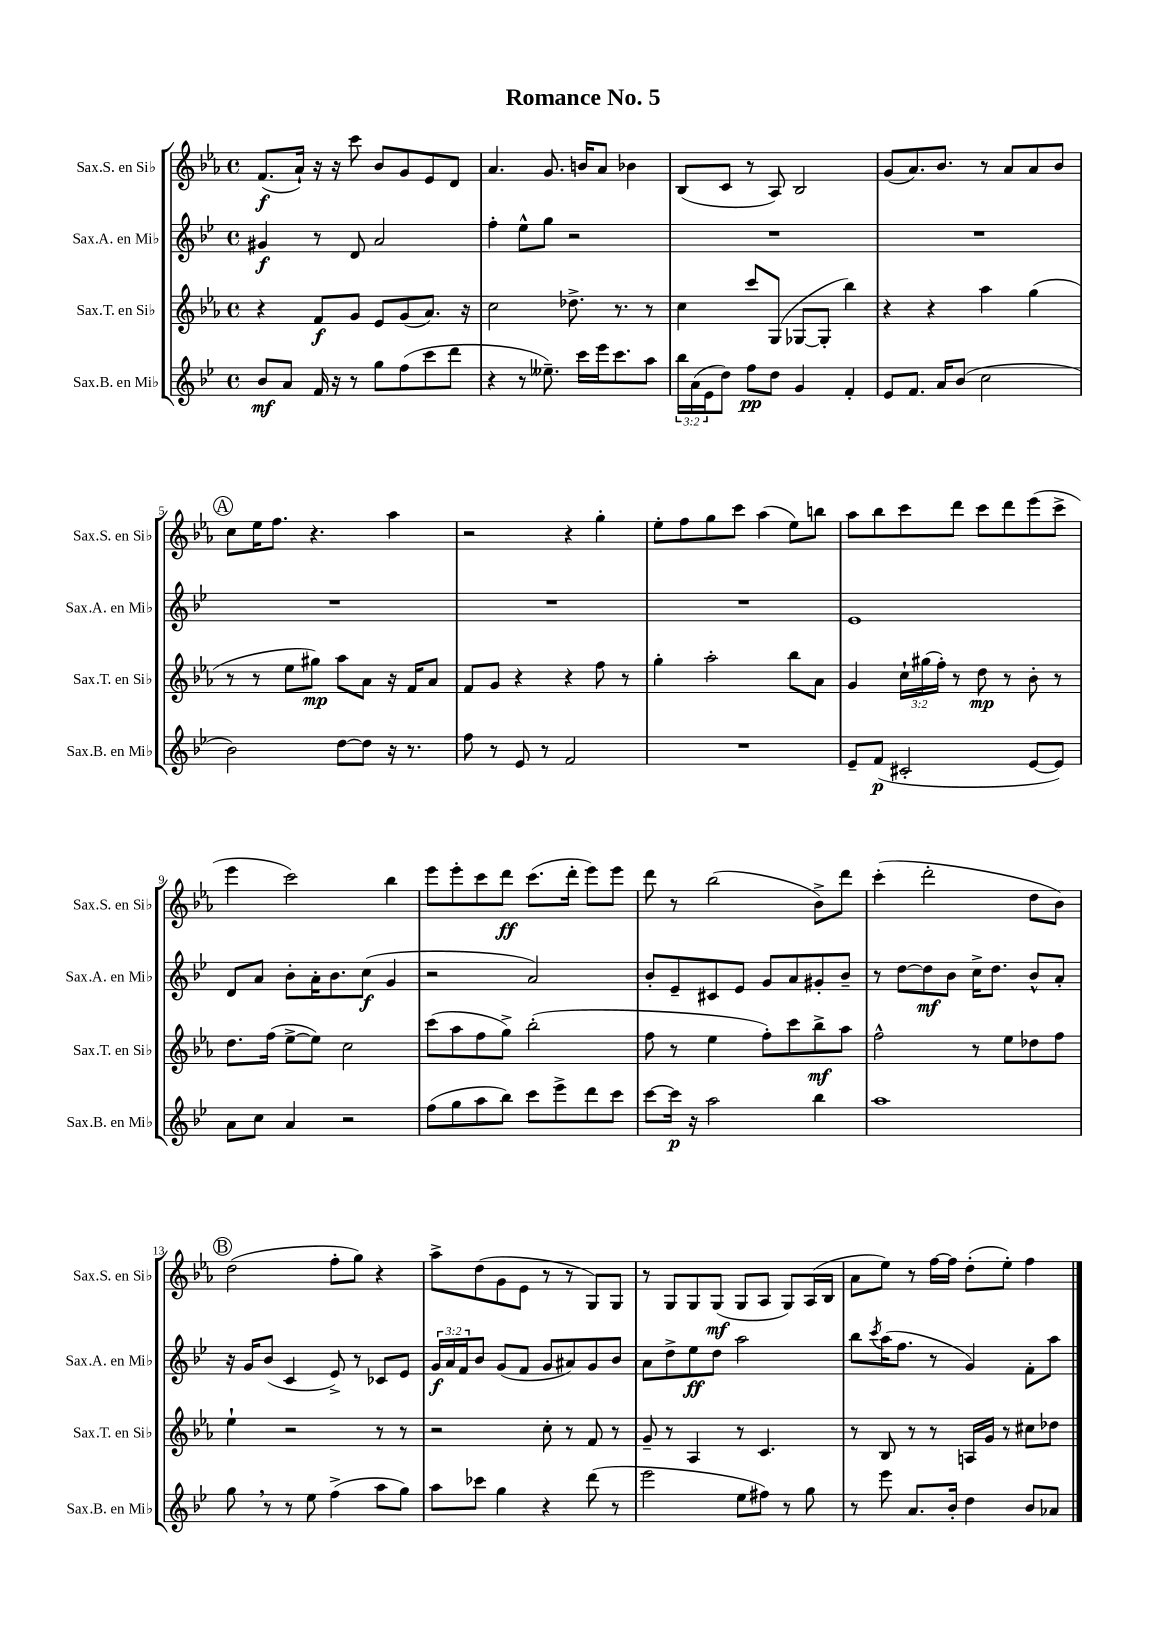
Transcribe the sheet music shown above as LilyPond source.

\header { title = "Romance No. 5" }
<<
\new StaffGroup <<
\new Staff = "s0" \with { instrumentName = "Sax.S. en Sib" shortInstrumentName = "Sax.S. en Sib" } {
    \clef treble \key ees \major \defaultTimeSignature \time 4/4
    f'8.\f( aes'16-!) r16 r16 c'''8 bes'8 g'8 ees'8 d'8 |
    aes'4. g'8. b'16 aes'8 bes'4 |
    bes8( c'8 r8 aes8) bes2 |
    g'8( aes'8.) bes'8. r8 aes'8 aes'8 bes'8 |
    \mark \markup { \circle "A" } c''8 ees''16 f''8. r4. aes''4 |
    r2 r4 g''4-. |
    ees''8-. f''8 g''8 c'''8 aes''4( ees''8) b''8 |
    aes''8 bes''8 c'''8 d'''8 c'''8 d'''8 ees'''8( c'''8-> |
    ees'''4 c'''2) bes''4 |
    ees'''8 ees'''8-. c'''8 d'''8\ff c'''8.( d'''16-. ees'''8) ees'''8 |
    d'''8 r8 bes''2( bes'8->) d'''8 |
    c'''4-.( d'''2-. d''8 bes'8) |
    \mark \markup { \circle "B" } d''2( f''8-. g''8) r4 |
    aes''8-> d''8( g'8 ees'8 r8 r8 g8) g8 |
    r8 g8 g8 g8\mf( g8 aes8 g8) aes16( bes16 |
    aes'8 ees''8) r8 f''16~ f''16 d''8-.( ees''8-.) f''4 \bar "|." |
}
\new Staff = "s1" \with { instrumentName = "Sax.A. en Mib" shortInstrumentName = "Sax.A. en Mib" } {
    \clef treble \key bes \major \defaultTimeSignature \time 4/4 \override Staff.TupletNumber.text = #tuplet-number::calc-fraction-text
    gis'4\f r8 d'8 a'2 |
    f''4-. ees''8-^ g''8 r2 |
    R1 |
    R1 |
    \mark \markup { \circle "A" } R1 |
    R1 |
    R1 |
    ees'1 |
    d'8 a'8 bes'8-. a'16-. bes'8. c''8\f( g'4 |
    r2 a'2) |
    bes'8-. ees'8-- cis'8 ees'8 g'8 a'8 gis'8-. bes'8-- |
    r8 d''8~ d''8\mf bes'8 c''16-> d''8. bes'8-^ a'8-. |
    \mark \markup { \circle "B" } r16 g'16 bes'8( c'4 ees'8->) r8 ces'8 ees'8 |
    \tuplet 3/2 { g'16\f a'16 f'16 } bes'8 g'8( f'8 g'8 ais'8) g'8 bes'8 |
    a'8 d''8-> ees''8\ff d''8 a''2 |
    bes''8 \acciaccatura { c'''8 } a''16( f''8. r8 g'4) f'8-. a''8 \bar "|." |
}
\new Staff = "s2" \with { instrumentName = "Sax.T. en Sib" shortInstrumentName = "Sax.T. en Sib" } {
    \clef treble \key ees \major \defaultTimeSignature \time 4/4 \override Staff.TupletNumber.text = #tuplet-number::calc-fraction-text
    r4 f'8\f g'8 ees'8 g'8( aes'8.) r16 |
    c''2 des''8.-> r8. r8 |
    c''4 c'''8 g8( ges8~ ges8-. bes''4) |
    r4 r4 aes''4 g''4( |
    \mark \markup { \circle "A" } r8 r8 ees''8 gis''8\mp) aes''8 aes'8 r16 f'16 aes'8 |
    f'8 g'8 r4 r4 f''8 r8 |
    g''4-. aes''2-. bes''8 aes'8 |
    g'4 \tuplet 3/2 { c''16-! gis''16( f''16-.) } r8 d''8\mp r8 bes'8-. r8 |
    d''8. f''16( ees''8~-> ees''8) c''2 |
    c'''8( aes''8 f''8 g''8->) bes''2-.( |
    f''8 r8 ees''4 f''8-.) c'''8 bes''8->\mf aes''8 |
    f''2-^ r8 ees''8 des''8 f''8 |
    \mark \markup { \circle "B" } ees''4-! r2 r8 r8 |
    r2 c''8-. r8 f'8 r8 |
    g'8-- r8 aes4 r8 c'4. |
    r8 bes8 r8 r8 a16 g'16 r8 cis''8 des''8 \bar "|." |
}
\new Staff = "s3" \with { instrumentName = "Sax.B. en Mib" shortInstrumentName = "Sax.B. en Mib" } {
    \clef treble \key bes \major \defaultTimeSignature \time 4/4 \override Staff.TupletNumber.text = #tuplet-number::calc-fraction-text
    bes'8\mf a'8 f'16 r16 r8 g''8 f''8( c'''8 d'''8 |
    r4 r8 eeses''8.--) c'''16 ees'''16 c'''8. a''8 |
    \tuplet 3/2 { bes''16 a'16( ees'16 } d''8) f''8\pp d''8 g'4 f'4-. |
    ees'8 f'8. a'16 bes'8( c''2 |
    \mark \markup { \circle "A" } bes'2) d''8~ d''8 r16 r8. |
    f''8 r8 ees'8 r8 f'2 |
    R1 |
    ees'8-- f'8\p( cis'2-. ees'8~ ees'8) |
    a'8 c''8 a'4 r2 |
    f''8( g''8 a''8 bes''8) c'''8 ees'''8-> d'''8 c'''8 |
    c'''8~ c'''16\p r16 a''2 bes''4 |
    a''1 |
    \mark \markup { \circle "B" } g''8 \breathe r8 r8 ees''8 f''4->( a''8 g''8) |
    a''8 ces'''8 g''4 r4 d'''8( r8 |
    ees'''2 ees''8 fis''8) r8 g''8 |
    r8 ees'''8 a'8. bes'16-. d''4 bes'8 aes'8 \bar "|." |
}
>>
>>
